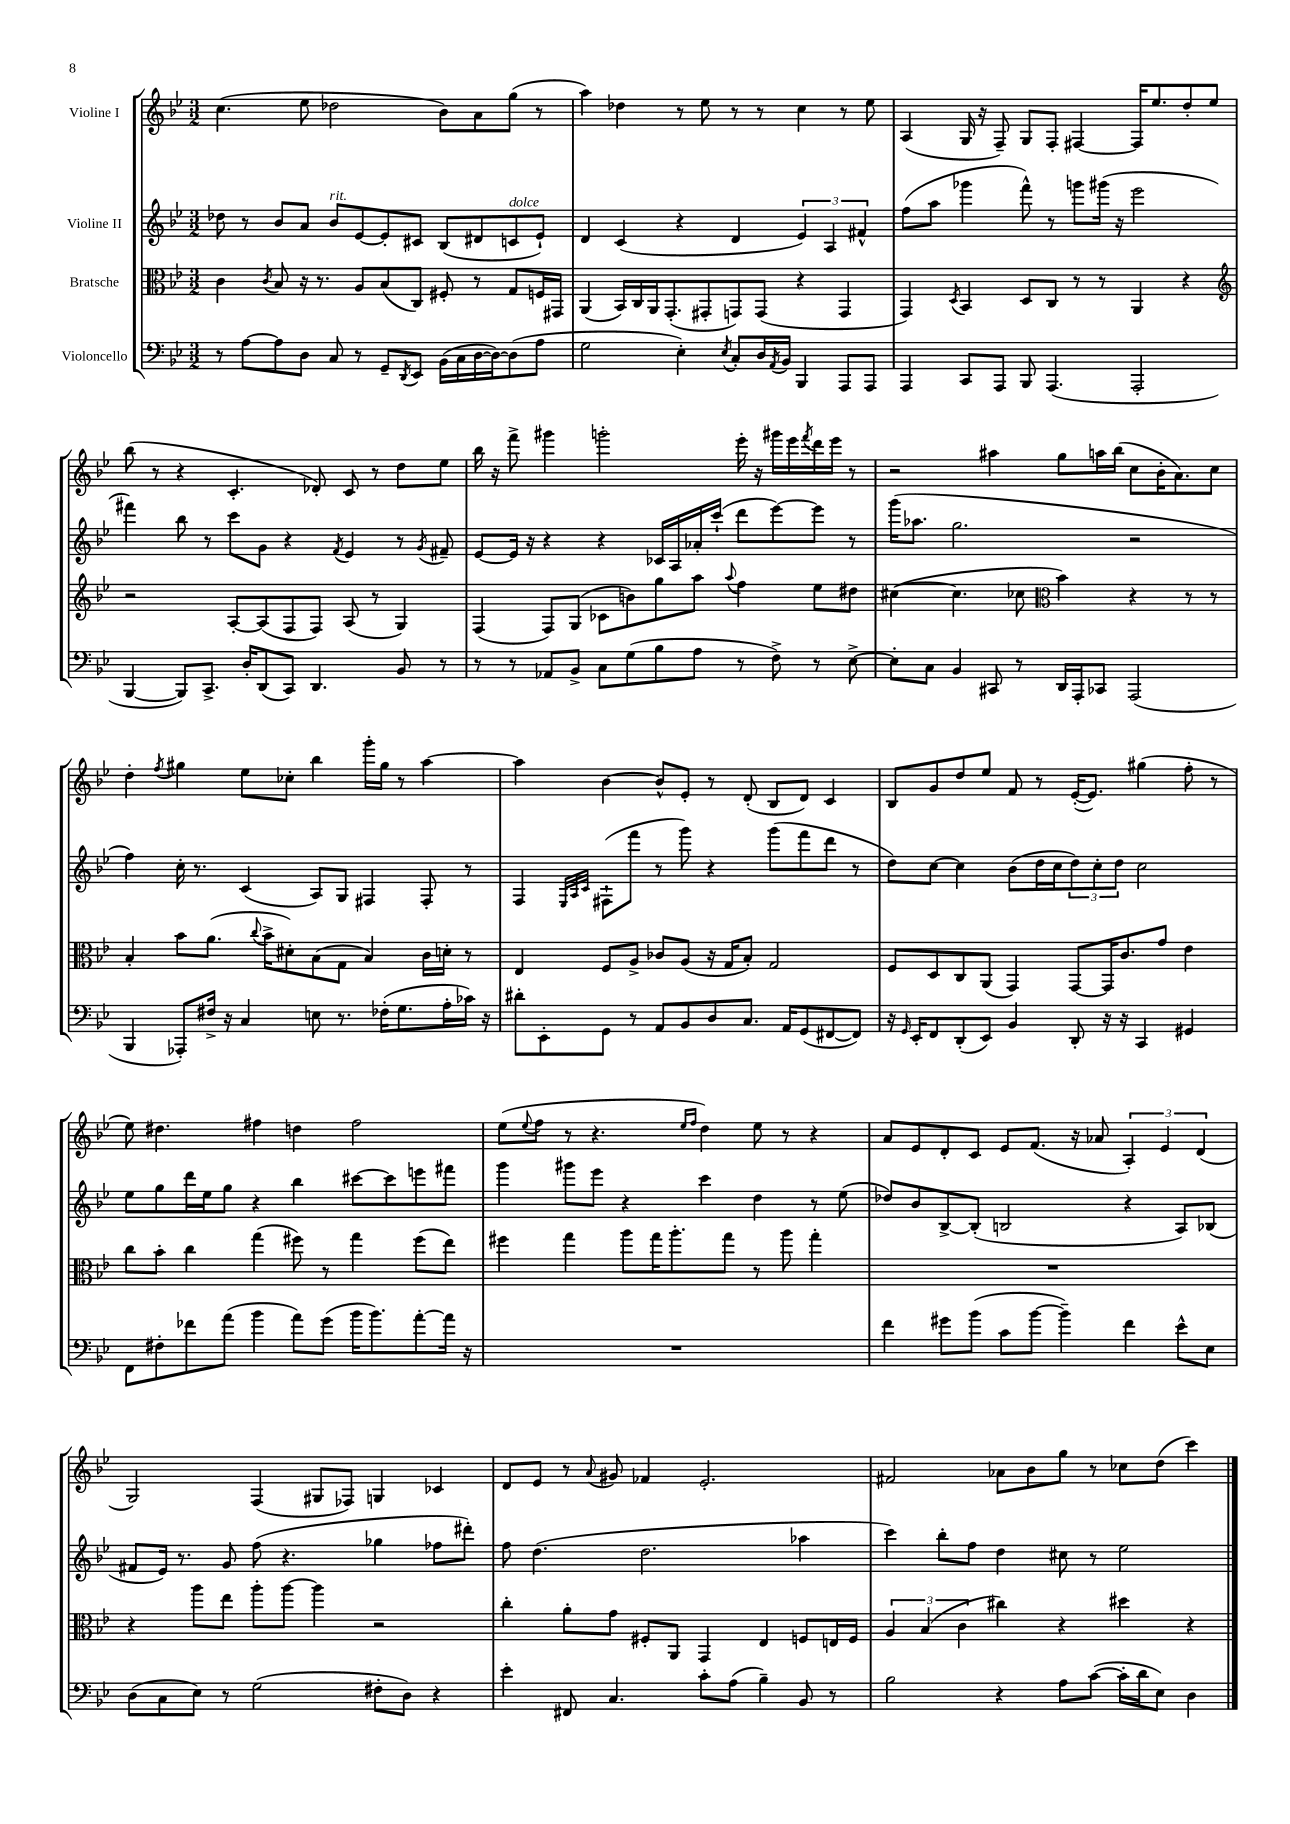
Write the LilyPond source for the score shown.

<<
\new StaffGroup <<
\new Staff = "s0" \with { instrumentName = "Violine I" } {
    \clef treble \key bes \major \numericTimeSignature \time 3/2
    c''4.( ees''8 des''2 bes'8) a'8 g''8( r8 |
    a''4) des''4 r8 ees''8 r8 r8 c''4 r8 ees''8 |
    a4( g16 r16 f8--) g8 f8-. fis4~ fis16 ees''8. d''8-. ees''8 |
    bes''8( r8 r4 c'4.-. des'8-.) c'8 r8 d''8 ees''8 |
    bes''16 r16 f'''8-> gis'''4 g'''2-. ees'''16-. r16 gis'''16 ees'''16 \acciaccatura { f'''8 } d'''16 ees'''16 r8 |
    r2 ais''4 g''8 a''16 bes''16( c''8 bes'16-. a'8.) c''8 |
    d''4-. \acciaccatura { f''8 } gis''4 ees''8 ces''8-. bes''4 g'''16-. gis''16 r8 a''4~ |
    a''4 bes'4~ bes'8-^ ees'8-. r8 d'8-.( bes8 d'8) c'4 |
    bes8 g'8 d''8 ees''8 f'8 r8 ees'16~-.( ees'8.) gis''4( f''8-. r8 |
    ees''8) dis''4. fis''4 d''4 fis''2 |
    ees''8( \appoggiatura { ees''8 } f''8 r8 r4. \grace { ees''16 f''16 } d''4) ees''8 r8 r4 |
    a'8 ees'8 d'8-. c'8 ees'8 f'8.( r16 aes'8 \tuplet 3/2 { a4-.) ees'4 d'4( } |
    g2) f4( gis8 fes8) g4 ces'4 |
    d'8 ees'8 r8 \appoggiatura { a'8 } gis'8 fes'4 ees'2.-. |
    fis'2 aes'8 bes'8 g''8 r8 ces''8 d''8( c'''4) \bar "|." |
}
\new Staff = "s1" \with { instrumentName = "Violine II" } {
    \clef treble \key bes \major \numericTimeSignature \time 3/2
    des''8 r8 bes'8 a'8 bes'8^\markup { \italic "rit." } ees'8~ ees'8-. cis'8 bes8( dis'8 c'8^\markup { \italic "dolce" } ees'8-!) |
    d'4 c'4( r4 d'4 \tuplet 3/2 { ees'4) a4 fis'4-^ } |
    f''8( a''8 ges'''4 f'''8-^) r8 g'''8 gis'''16( r16 ees'''2 |
    fis'''4) bes''8 r8 c'''8 g'8 r4 \acciaccatura { f'8 } ees'4 r8 \acciaccatura { g'8 } fis'8-- |
    ees'8~ ees'16 r16 r4 r4 ces'16 a16 aes'16-. c'''16-!( d'''8 ees'''8~) ees'''8 r8 |
    g'''16( aes''8. g''2. r2 |
    f''4) c''16-. r8. c'4( a8) g8 fis4 fis8-. r8 |
    f4 \grace { ees32 a32 c'32 } fis8-!( f'''8 r8 g'''8) r4 g'''8( f'''8 d'''8 r8 |
    d''8) c''8~ c''4 bes'8( d''16 c''16 \tuplet 3/2 { d''8) c''8-. d''8 } c''2 |
    ees''8 g''8 d'''16 ees''16 g''8 r4 bes''4 cis'''8~ cis'''8 e'''8 fis'''8 |
    g'''4 gis'''8 ees'''8 r4 c'''4 d''4 r8 ees''8( |
    des''8) bes'8 bes8~-> bes8-.( b2 r4 a8) bes8( |
    fis'8 ees'16) r8. g'8 f''8( r4. ges''4 fes''8 dis'''8-.) |
    f''8 d''4.( d''2. aes''4 |
    c'''4) bes''8-. f''8 d''4 cis''8 r8 ees''2 \bar "|." |
}
\new Staff = "s2" \with { instrumentName = "Bratsche" } {
    \clef alto \key bes \major \numericTimeSignature \time 3/2
    c'4 \acciaccatura { c'8 } bes8 r16 r8. a8 bes8( c8) fis8-. r8 g8 f16 gis,16 |
    a,4( bes,16) c16 a,16 g,8.-.( gis,8-. g,8) g,8( r4 g,4 |
    g,4) \acciaccatura { d8 } bes,4 d8 c8 r8 r8 a,4 r4 |
    \clef treble r2 a8~-. a8( f8 f8) a8( r8 g4) |
    f4( f8) g8( ces'8 b'8) g''8 a''8 \appoggiatura { a''8 } f''4 ees''8 dis''8 |
    cis''4~( cis''4. ces''8 \clef alto bes'4) r4 r8 r8 |
    bes4-. bes'8 a'8.( \appoggiatura { c''8 } bes'16-> dis'8-.) bes8( g8 bes4) c'16 d'16-. r8 |
    ees4 f8 a8-> ces'8 a8( r16 g16 bes8-.) g2 |
    f8 d8 c8 a,8( g,4) g,8~ g,16 c'8. g'8 ees'4 |
    c''8 bes'8-. c''4 g''4( fis''8) r8 g''4 fis''8( ees''8) |
    fis''4 g''4 a''8 g''16 a''8.-. g''8 r8 a''8 g''4-. |
    R1. |
    r4 a''8 ees''8 a''8-. a''8~ a''4 r2 |
    c''4-. a'8-. g'8 fis8-. a,8 g,4 ees4 f8 e16 f16 |
    \tuplet 3/2 { a4 bes4( c'4 } cis''4) r4 dis''4 r4 \bar "|." |
}
\new Staff = "s3" \with { instrumentName = "Violoncello" } {
    \clef bass \key bes \major \numericTimeSignature \time 3/2
    r8 a8~ a8 d8 c8 r8 g,8-- \acciaccatura { d,8 } ees,8 bes,16( c16 d16~ d16~) d8( a8 |
    g2 ees4-.) \acciaccatura { ees8 } c8-. d16 \acciaccatura { a,8 } bes,16 bes,,4 a,,8 a,,8 |
    a,,4 c,8 a,,8 bes,,8 a,,4.( a,,2-. |
    bes,,4~ bes,,8) c,8.-> d16-. d,8( c,8) d,4. bes,8 r8 |
    r8 r8 aes,8 bes,8-> c8 g8( bes8 a8 r8 f8->) r8 ees8~-> |
    ees8-. c8 bes,4 cis,8 r8 d,16 a,,16-. ces,8 a,,2( |
    bes,,4 aes,,8-.) fis16-> r16 c4 e8 r8. fes16-.( g8. a16-. ces'16) r16 |
    dis'8-. ees,8-. g,8 r8 a,8 bes,8 d8 c8. a,16 g,8( fis,8~ fis,8) |
    r16 \grace { g,16 } ees,16-. f,8 d,8-.( ees,8) bes,4 d,8-. r16 r16 c,4 gis,4 |
    f,8 fis8-. fes'8 a'8( bes'4 a'8) g'8( bes'16 bes'8.) a'8~-. a'16 r16 |
    R1. |
    f'4 gis'8 bes'8( c'8 bes'8~ bes'4--) f'4 ees'8-^ ees8 |
    d8( c8 ees8) r8 g2( fis8-. d8) r4 |
    ees'4-. fis,8 c4. c'8-. a8( bes4--) bes,8 r8 |
    bes2 r4 a8 c'8~( c'16-. d'16 ees8) d4 \bar "|." |
}
>>
>>
\layout { \context { \Score \remove "Bar_number_engraver" } }
